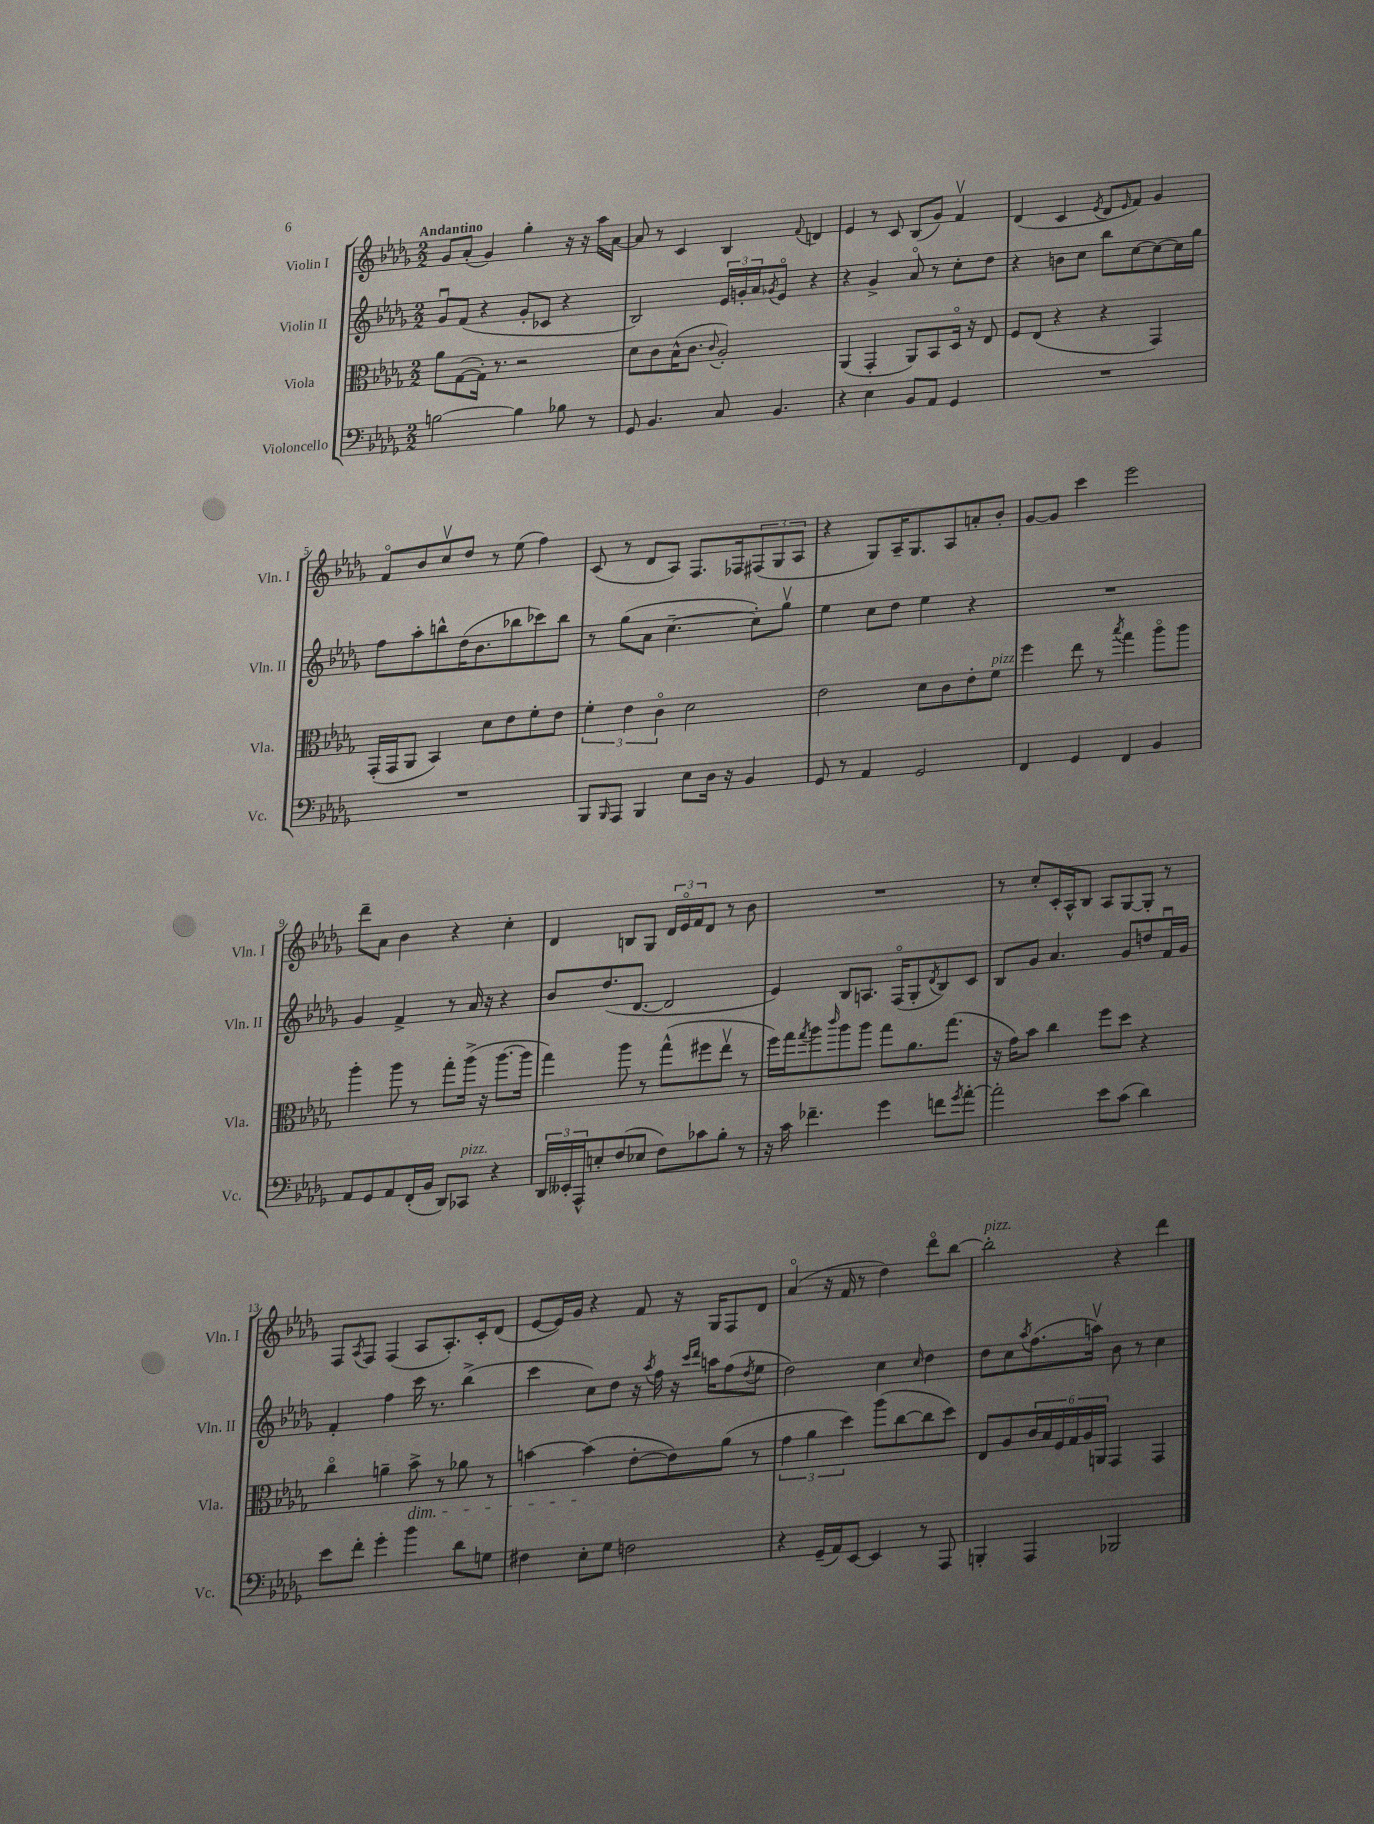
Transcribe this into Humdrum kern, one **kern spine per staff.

**kern	**kern	**kern	**kern
*staff4	*staff3	*staff2	*staff1
*clefF4	*clefC3	*clefG2	*clefG2
*k[b-e-a-d-g-]	*k[b-e-a-d-g-]	*k[b-e-a-d-g-]	*k[b-e-a-d-g-]
*M2/2	*M2/2	*M2/2	*M2/2
[2B	8a-	8g-u	8g-
.	([8G-	(8f	(8a-'
.	16G-'])	4r	4g-)
.	8.r	.	.
4B]	2r	8g-'	4gg-'
.	.	8c-	.
8B-	.	4r	16r
.	.	.	16r
8r	.	.	16aa-
.	.	.	[16a-
=	=	=	=
8GG-	8d-	2B-)	8a-]
4.BB-	8c	.	8r
.	(16B-^^	.	4c
.	8.c	.	.
.	8qqc	.	.
8C	2A-')	24e-	4B-
.	.	24g'	.
.	.	24a-	.
.	.	8qg-	.
4.BB-	.	8e-o	.
.	.	.	8qqf
.	.	4r	4d
=	=	=	=
4r	(4AA-	4r	4e-
4E-	4GG-'	4g-^	8r
.	.	.	8c
8BB-	8AA-)	8a-o	(8B-
8AA-	8BB-	8r	8g-)
4GG-	16D-o	8cc'	4fv
.	16r	.	.
.	8E-	8dd-	.
=	=	=	=
1r	8F	4r	(4d-
.	(8E-	.	.
.	4r	8b	4c
.	.	8cc	.
.	.	.	8qe-
.	4r	8bb-	8d-
.	.	.	16qqe-
.	.	[8cc	8f)
.	4GG-)	8cc_	4g-
.	.	16cc]	.
.	.	16gg-	.
=	=	=	=
1r	(16GG-'	8ff	8fo
.	16GG-	.	.
.	8AA-	8aa-'	8b-
.	4BB-)	8bb^^	8ccv
.	.	(16dd-	8dd-
.	.	8.b-	.
.	8d-	.	8r
.	8e-	8bb-	(8ee-
.	8f'	8ccc-)	4ff)
.	8e-	8bb-	.
=	=	=	=
8BBB-	6f'	8r	(8c
16qqBBB-	.	.	.
8AAA-	.	(8gg-	8r
.	6e-	.	.
4BBB-	.	8a-	8d-
.	6co	.	.
.	.	[4.cc~	8A-)
8E-	2d-	.	8.F
16D-	.	.	.
16r	.	.	16F-
4BB-	.	8cc'])	(12F#
.	.	.	12G-
.	.	8gg-v	.
.	.	.	12A-
=	=	=	=
8GG-	2e-	4ee-	4r
8r	.	.	.
4AA-	.	8cc	8G-)
.	.	8dd-	16A-~
.	.	.	8.G-
2GG-	8d-	4ee-	.
.	8c	.	8A-
.	8e-'	4r	8a'
.	8f	.	8b-'
=	=	=	=
4FF	4ff	1r	[8g-
.	.	.	8g-]
4GG-	8ee-	.	4ccc
.	8r	.	.
.	8qbb-	.	.
4FF	4gg-	.	2eee-
4BB-	8aa-o	.	.
.	8aa-	.	.
=	=	=	=
8AA-	4aa-'	4g-	8ddd-~
8GG-	.	.	8a-
8AA-	8aa-	4f^	4b-
(16FF'	8r	.	.
16BB-	.	.	.
8DD-)	8gg-'	8r	4r
8CC-	(16aa-^	16a-	.
.	16r	16r	.
4r	[8.aa-	4r	4cc'
.	16aa-]	.	.
=	=	=	=
24DD-	4gg-)	8b-	4d-
24EE--'	.	.	.
24AAA-^^	.	.	.
8E'	.	(8.dd-	.
(8F	8aa-	.	8B
.	.	[8.d-	.
8E-	8r	.	8G-
8F)	(8gg-^^	2d-]	24d-
.	.	.	24e-o
.	.	.	24f
8c-	8ff#	.	8d-
8B-'	8ee-v	.	8r
8r	8r	.	8b-
=	=	=	=
16r	16ff)	4e-)	1r
16c	16gg-	.	.
.	8qgg-	.	.
4.f-~	8aa-	.	.
.	16qqccc	.	.
.	8aa-	8B-	.
.	8aa-	8.A	.
4g-	8gg-	.	.
.	.	(16Fo	.
.	8.a-	8G-'	.
.	.	8qd-	.
8f	.	8B-)	.
.	(8.gg-	.	.
8qg-	.	.	.
[8a-'	.	8c	.
=	=	=	=
2a-']	16r	8B-	8r
.	16g-)	.	.
.	8b-	8g-	8cc'
.	4cc	4.a-	16c'
.	.	.	16A-^^
.	.	.	8B-
8e-	8ff	.	8A-
(8c	8dd-	8g-	[8G-
4d-)	4r	8dd	8G-']
.	.	16fu	8r
.	.	16g-	.
=	=	=	=
8e-	4cco	4f'	8F
.	.	.	8qA-
8f'	.	.	8F
4g-'	4a~	4ff	(4F
4b-	8b-^	16ccc	8A-
.	.	8.r	.
.	8r	.	8.A-')
8d-	8a-	(4bb-^	.
.	.	.	16c'
8G	8r	.	(8d-
=	=	=	=
4F#	[4b	4ccc	[8e-
.	.	.	16e-])
.	.	.	16g-
8E-'	(4b]	8cc)	4r
8G-	.	8dd-	.
2F	[8e-'	16r	8f
.	.	8qaa-	.
.	.	16ff	.
.	8e-])	16r	16r
.	.	16qqccc	.
.	.	16qqddd-	.
.	.	16aa	16G-
.	(8a-	(8ff	8F
.	.	8qdd-	.
.	8r	8ee-	8d-
=	=	=	=
4r	6g-	2dd-)	(4a-o
.	6a-	.	.
(16GG-~	.	.	16r
16AA-)	.	.	16f
.	6dd-)	.	.
[8EE-	.	.	8r
4EE-]	(8aa-	4cc	4dd-)
.	[8cc	.	.
.	.	16qqcc	.
8r	8cc]	4dd-	8ddd-o
8AAA-	8dd-)	.	[8bb-
=	=	=	=
4BBB'	8E-	8dd-	2bb-']
.	8A-	8cc	.
.	.	8qaa-	.
4AAA-	24c	(8.ff	.
.	24B-	.	.
.	24F	.	.
.	24G-	.	.
.	24A-	.	.
.	.	16aav)	.
.	24AA	.	.
2BBB-	4GG-	8b-	4r
.	.	8r	.
.	4GG-	4cc	4ddd-
==	==	==	==
*-	*-	*-	*-
